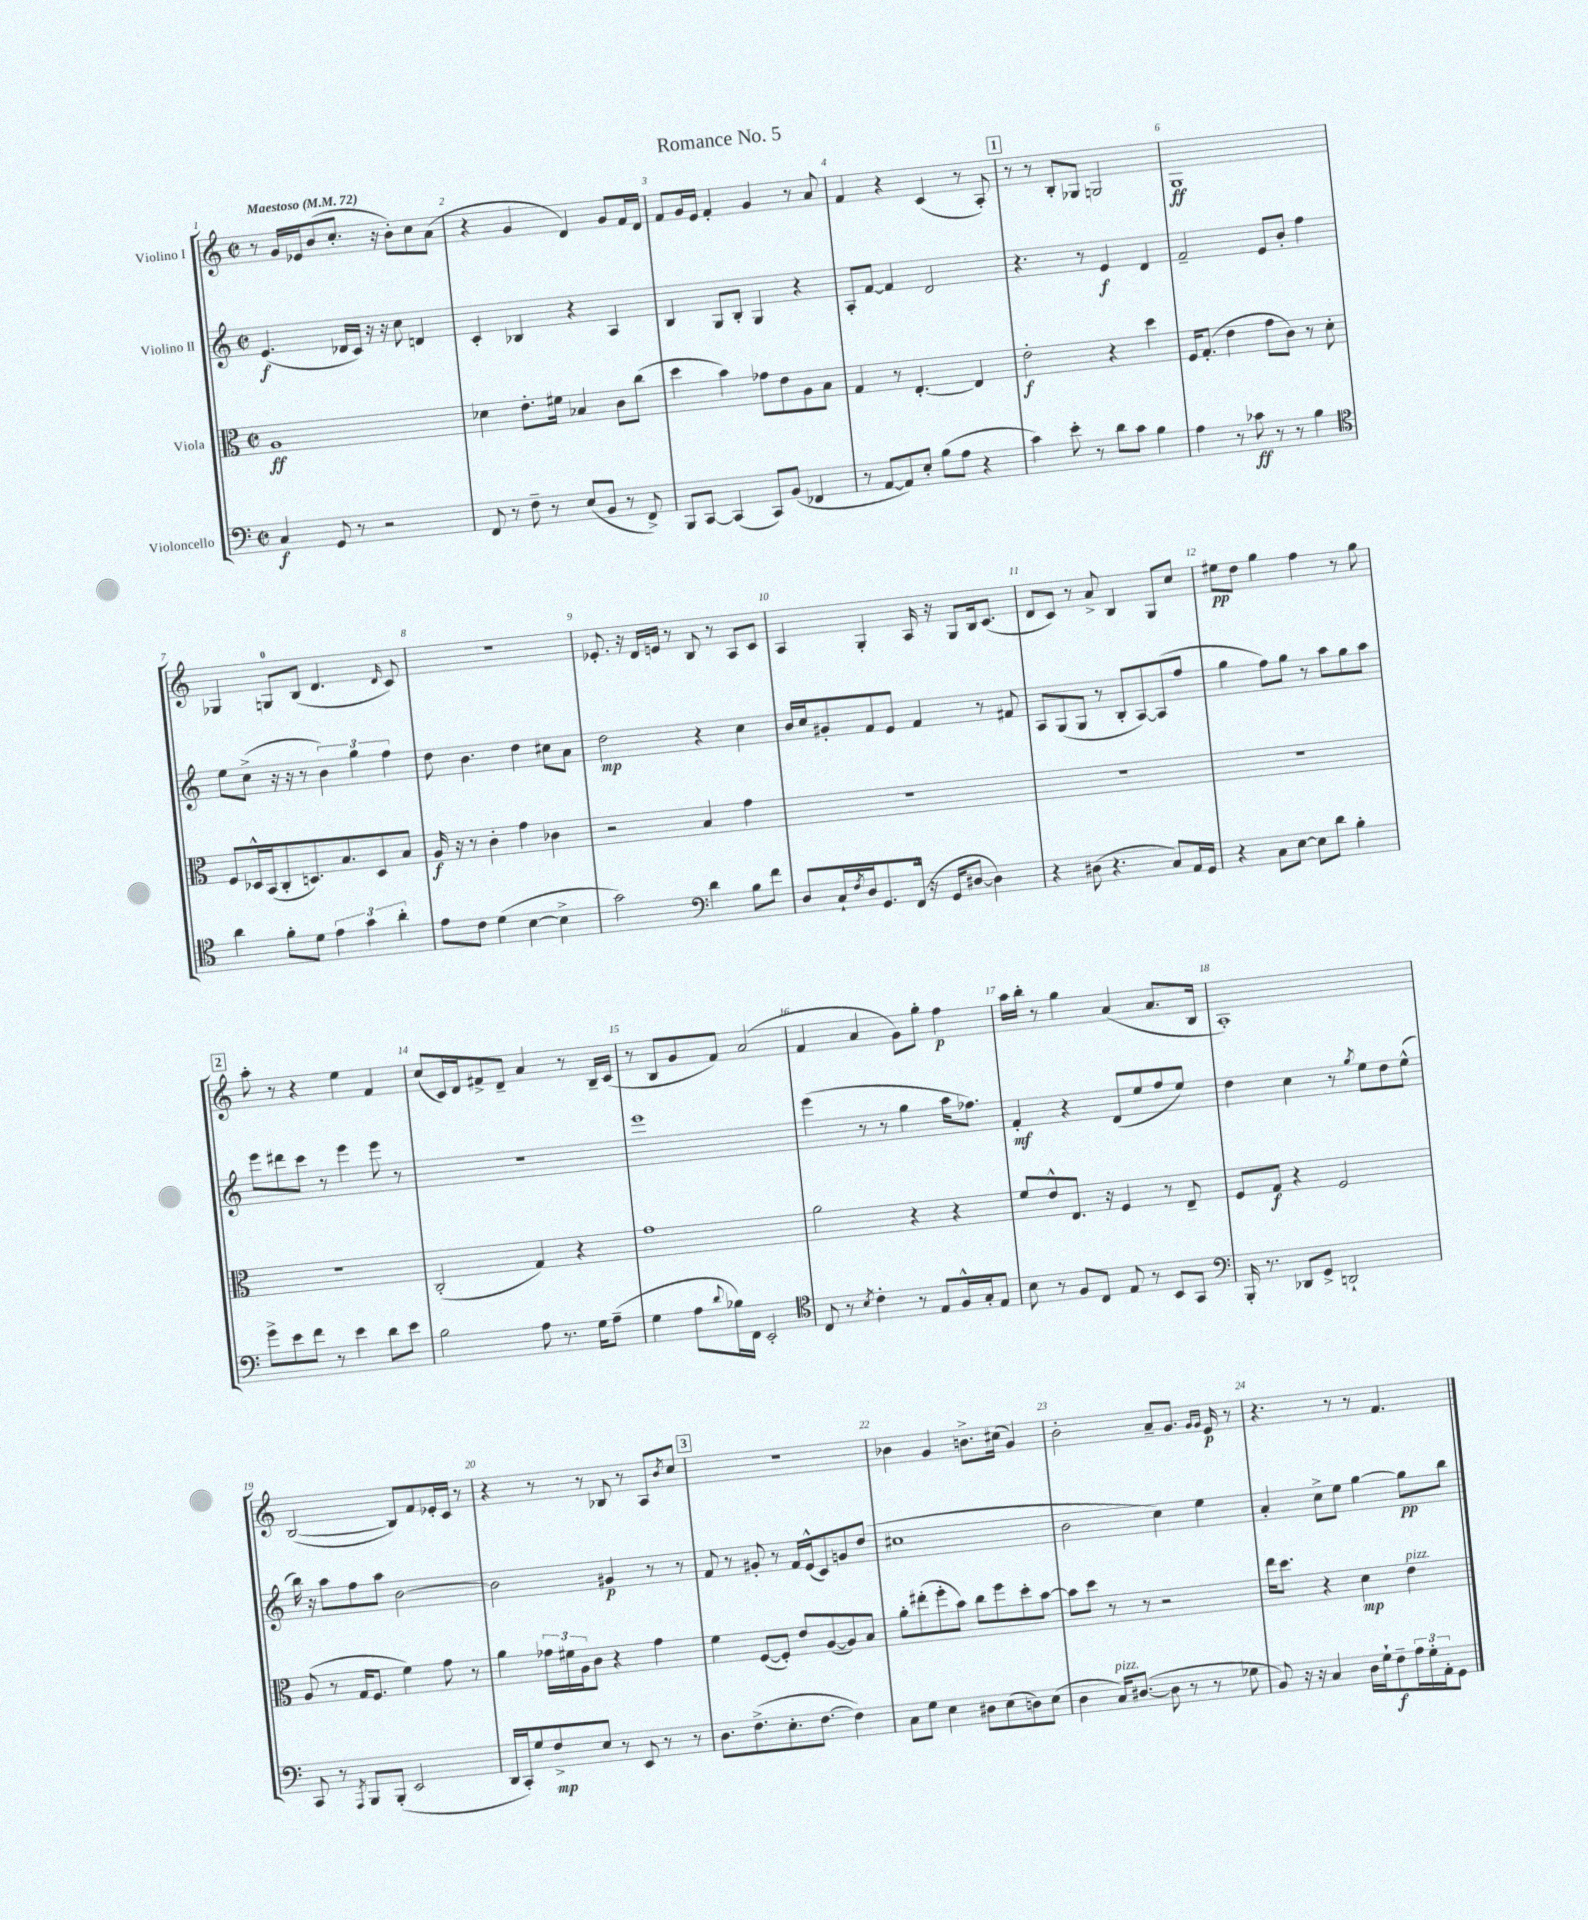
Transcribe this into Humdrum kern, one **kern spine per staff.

**kern	**dynam	**kern	**dynam	**kern	**dynam	**kern	**dynam
*part4	*part4	*part3	*part3	*part2	*part2	*part1	*part1
*staff4	*staff4	*staff3	*staff3	*staff2	*staff2	*staff1	*staff1
*I"Violoncello	*	*I"Viola	*	*I"Violino II	*	*I"Violino I	*
*clefF4	*	*clefC3	*	*clefG2	*	*clefG2	*
*k[]	*	*k[]	*	*k[]	*	*k[]	*
*M2/2	*	*M2/2	*	*M2/2	*	*M2/2	*
*met(c|)	*	*met(c|)	*	*met(c|)	*	*met(c|)	*
*MM72	*	*MM72	*	*MM72	*	*MM72	*
=1	=1	=1	=1	=1	=1	=1	=1
!	!	!	!	!	!	!LO:TX:a:B:t=Maestoso	!
4C/	f	1A	ff	(4.e/	f	8r	.
.	.	.	.	.	.	16g/LL	.
.	.	.	.	.	.	16e-X/J	.
8GG/	.	.	.	.	.	(8b/	.
8r	.	.	.	16d-X/LL	.	8.cc'/J	.
.	.	.	.	16c/JJ)	.	.	.
2r	.	.	.	16r	.	.	.
.	.	.	.	16r	.	16r	.
.	.	.	.	8cc\	.	8b'\L)	.
.	.	.	.	4dn/	.	8cc\	.
.	.	.	.	.	.	(8a\J	.
=2	=2	=2	=2	=2	=2	=2	=2
8FF/	.	4d-X\	.	4c'/	.	4r	.
8r	.	.	.	.	.	.	.
8F~\	.	8.e'\L	.	4B-X/	.	4g/	.
8r	.	.	.	.	.	.	.
.	.	16f#X\Jk	.	.	.	.	.
(8E/L	.	4B-X/	.	4r	.	4d/)	.
8BB/J	.	.	.	.	.	.	.
8r	.	8c\L	.	4A/	.	8g/L	.
8FF^/)	.	(8cc\J	.	.	.	16f/L	.
.	.	.	.	.	.	16d/JJ	.
=3	=3	=3	=3	=3	=3	=3	=3
8BBB/L	.	4dd\	.	4B/	.	8f/L	.
[8CC/J	.	.	.	.	.	16g/L	.
.	.	.	.	.	.	16e/JJ	.
(4CC/]	.	4b\)	.	8G/L	.	4f'/	.
.	.	.	.	8B'/J	.	.	.
8CC/L)	.	8g-X\L	.	4G/	.	4g/	.
(8BB/J	.	8e\	.	.	.	.	.
4FF-X/	.	8A\	.	4r	.	8r	.
.	.	8B\J	.	.	.	8a/	.
=4	=4	=4	=4	=4	=4	=4	=4
8r	.	4G/	.	8A'/L	.	4f/	.
[8AA/L	.	.	.	[8f/J	.	.	.
8AA/])	.	8r	.	4f/]	.	4r	.
8E'/J	.	[4.E'/	.	.	.	.	.
(8B\L	.	.	.	2d/	.	(4c/	.
8A\J	.	.	.	.	.	.	.
4r	.	4E/]	.	.	.	8r	.
.	.	.	.	.	.	8A'/)	.
!!LO:REH:place=s1:t=1
=5	=5	=5	=5	=5	=5	=5	=5
4c\)	.	2e'\	f	4.r	.	8r	.
.	.	.	.	.	.	8r	.
8e'\	.	.	.	.	.	8B'/L	.
8r	.	.	.	8r	.	8G-X/J	.
8d\L	.	4r	.	4e/	f	2Gn/	.
8c\J	.	.	.	.	.	.	.
4B\	.	4dd\	.	4d/	.	.	.
=6	=6	=6	=6	=6	=6	=6	=6
4A\	.	16F/KL	.	2f~/	.	1G	ff
.	.	(8.G'/J	.	.	.	.	.
8r	.	4e\	.	.	.	.	.
8c-X\	ff	.	.	.	.	.	.
8r	.	8g\L	.	8e/L	.	.	.
8r	.	8c\J)	.	8b'/J	.	.	.
4B\	.	8r	.	4ff\	.	.	.
.	.	8d'\	.	.	.	.	.
!!LO:LB:g=z
=7	=7	=7	=7	=7	=7	=7	=7
*clefC4	*	*	*	*	*	*	*
4a\	.	8F/L	.	8ee\L	.	4G-X/	.
.	.	16D-X^^/L	.	(8cc^\J	.	.	.
.	.	(16BB/J	.	.	.	.	.
8f'\L	.	8C'/	.	16r	.	8Gn/L	.
.	.	.	.	16r	.	.	.
8d\J	.	8.Dn/)	.	8r	.	(8B/J	.
6e\	.	.	.	6b\)	.	4.d/	.
.	.	8.B/	.	.	.	.	.
6g\	.	.	.	6gg\	.	.	.
.	.	8D/	.	.	.	.	.
6a'\	.	.	.	6ff\	.	.	.
.	.	.	.	.	.	16qqd/	.
.	.	8B/J	.	.	.	8c/)	.
=8	=8	=8	=8	=8	=8	=8	=8
8e\L	.	16A/	f	8dd\	.	1r	.
.	.	16r	.	.	.	.	.
8c\J	.	8r	.	4.b\	.	.	.
(4d\	.	4c'\	.	.	.	.	.
[4B\	.	4g\	.	4dd\	.	.	.
4B^\]	.	4c-X\	.	8cc#X\L	.	.	.
.	.	.	.	8a\J	.	.	.
=9	=9	=9	=9	=9	=9	=9	=9
2g\)	.	2r	.	2dd\	mp	8.e-X'/	.
.	.	.	.	.	.	16r	.
.	.	.	.	.	.	16d/LL	.
.	.	.	.	.	.	16en/JJ	.
.	.	.	.	.	.	8r	.
*clefF4	*	*	*	*	*	*	*
4d\	.	4B/	.	4r	.	8B/	.
.	.	.	.	.	.	8r	.
8B\L	.	4g\	.	4cc\	.	8A/L	.
8f\J	.	.	.	.	.	8c/J	.
=10	=10	=10	=10	=10	=10	=10	=10
8D/L	.	1r	.	16b/LL	.	4A/	.
.	.	.	.	16cc/J	.	.	.
16C`/L	.	.	.	8g#X'/	.	.	.
8qF/	.	.	.	.	.	.	.
16D/J	.	.	.	.	.	.	.
8.GG/	.	.	.	8f/	.	4G'/	.
.	.	.	.	8e/J	.	.	.
(16FF^^/Jk	.	.	.	.	.	.	.
16r	.	.	.	4f/	.	16A/	.
16GG/KL	.	.	.	.	.	16r	.
[8D#X/J	.	.	.	.	.	8G/L	.
4D#\])	.	.	.	8r	.	16B/k	.
.	.	.	.	.	.	(8.c/J	.
.	.	.	.	8f#X/	.	.	.
=11	=11	=11	=11	=11	=11	=11	=11
4r	.	1r	.	8A/L	.	8d/L	.
.	.	.	.	(8G/	.	8c/J)	.
(8D#X\	.	.	.	8G/J	.	8r	.
4.r	.	.	.	8r	.	8a^/	.
.	.	.	.	8B'/L	.	4B/	.
.	.	.	.	[8A/)	.	.	.
8C/L)	.	.	.	(8A/]	.	8G/L	.
16AA/L	.	.	.	8ff/J	.	8cc/J	.
16GG/JJ	.	.	.	.	.	.	.
=12	=12	=12	=12	=12	=12	=12	=12
4r	.	1r	.	4gg\	.	8ee#X\L	pp
.	.	.	.	.	.	8dd\J	.
8C\L	.	.	.	8ff\L)	.	4gg\	.
[8E\J	.	.	.	8gg\J	.	.	.
8E\L]	.	.	.	8r	.	4ff\	.
8d\J	.	.	.	8aa\L	.	.	.
4B'\	.	.	.	8gg\	.	8r	.
.	.	.	.	8aa\J	.	8gg\	.
!!LO:LB:g=z
!!LO:REH:place=s1:t=2
=13	=13	=13	=13	=13	=13	=13	=13
8g^\L	.	1r	.	8eee\L	.	8aa'\	.
8e\	.	.	.	8ddd#X\	.	8r	.
8f\J	.	.	.	8ccc\J	.	4r	.
8r	.	.	.	8r	.	.	.
4e\	.	.	.	4eee\	.	4ee\	.
8d\L	.	.	.	8eee\	.	4f/	.
8e\J	.	.	.	8r	.	.	.
=14	=14	=14	=14	=14	=14	=14	=14
2B\	.	(2C'/	.	1r	.	(8cc/L	.
.	.	.	.	.	.	16c/L)	.
.	.	.	.	.	.	16d/J	.
.	.	.	.	.	.	8f#X^/	.
.	.	.	.	.	.	8d~/J	.
8A\	.	4G/)	.	.	.	4a/	.
8.r	.	.	.	.	.	.	.
.	.	4r	.	.	.	8r	.
16G\KL	.	.	.	.	.	.	.
(8A~\J	.	.	.	.	.	16B~/LL	.
.	.	.	.	.	.	(16c/JJ	.
=15	=15	=15	=15	=15	=15	=15	=15
4G\	.	1g	.	1eee	.	8r	.
.	.	.	.	.	.	8B/L	.
8A\L	.	.	.	.	.	8g/	.
8qqd/	.	.	.	.	.	.	.
16B-X\L)	.	.	.	.	.	8f/J)	.
16FF\JJ	.	.	.	.	.	.	.
2EE'/	.	.	.	.	.	(2a/	.
=16	=16	=16	=16	=16	=16	=16	=16
*clefC4	*	*	*	*	*	*	*
8C/	.	2a\	.	(4eee\	.	4f/	.
8r	.	.	.	.	.	.	.
8qB/	.	.	.	.	.	.	.
4c'\	.	.	.	8r	.	4a/	.
.	.	.	.	8r	.	.	.
8r	.	4r	.	4gg\	.	8g\L)	.
8E/L	.	.	.	.	.	8gg'\J	.
16F^^/L	.	4r	.	16aa\KL	.	4ff\	p
16G'/J	.	.	.	8.ff-X\J)	.	.	.
8E/J	.	.	.	.	.	.	.
=17	=17	=17	=17	=17	=17	=17	=17
8B\	.	8f/L	.	4f'/	mf	16aa\LL	.
.	.	.	.	.	.	16bb'\JJ	.
8r	.	8e^^/	.	.	.	8r	.
8F/L	.	8.E/J	.	4r	.	4gg\	.
8C/J	.	.	.	.	.	.	.
.	.	16r	.	.	.	.	.
8E/	.	4F/	.	(8d/L	.	(4a/	.
8r	.	.	.	8ee/	.	.	.
8BB/L	.	8r	.	8ff/	.	8.a/L	.
8GG/J	.	8E~/	.	8ee/J)	.	.	.
.	.	.	.	.	.	16B/Jk	.
=18	=18	=18	=18	=18	=18	=18	=18
*clefF4	*	*	*	*	*	*	*
16BBB'/	.	8F/L	.	4dd\	.	1A')	.
8.r	.	.	.	.	.	.	.
.	.	8G/J	f	.	.	.	.
8DD-X/L	.	4r	.	4cc\	.	.	.
8GG^/J	.	.	.	.	.	.	.
2DDn`/	.	2F/	.	8r	.	.	.
.	.	.	.	8qgg/	.	.	.
.	.	.	.	8ee\L	.	.	.
.	.	.	.	8dd\	.	.	.
.	.	.	.	(8ee^^\J	.	.	.
!!LO:LB:g=z
=19	=19	=19	=19	=19	=19	=19	=19
8CC/	.	(8A/	.	16bb\)	.	([2B/	.
.	.	.	.	16r	.	.	.
8r	.	8r	.	8aa\L	.	.	.
8qAAA/	.	.	.	.	.	.	.
8BBB/L	.	16G/KL	.	8ff\	.	.	.
.	.	8.F/J	.	.	.	.	.
(8BBB'/J	.	.	.	8aa\J	.	.	.
2EE/	.	4f\)	.	[2b\	.	8B/L])	.
.	.	.	.	.	.	8f/	.
.	.	8g\	.	.	.	16e-X'/L	.
.	.	.	.	.	.	16c/JJ	.
.	.	8r	.	.	.	8r	.
=20	=20	=20	=20	=20	=20	=20	=20
16DD/LL	.	4a\	.	2b\]	.	4r	.
16CC'/J)	.	.	.	.	.	.	.
8G/	.	.	.	.	.	.	.
8F^/	mp	24g-X\LL	.	.	.	8r	.
.	.	24f#X\	.	.	.	.	.
.	.	24A\J	.	.	.	.	.
8E/J	.	8c\J	.	.	.	8r	.
8r	.	4r	.	4g#X/	p	8B-X/	.
8EE/	.	.	.	.	.	8r	.
8r	.	4g-\	.	8r	.	8A/L	.
.	.	.	.	.	.	8qb/	.
8r	.	.	.	8r	.	8cc/J	.
!!LO:REH:place=s1:t=3
=21	=21	=21	=21	=21	=21	=21	=21
8.D\L	.	4f\	.	8f/	.	1r	.
.	.	.	.	8r	.	.	.
(8.F^\	.	.	.	.	.	.	.
.	.	([8F/L	.	8g#X'/	.	.	.
8.E'\	.	8F'/J])	.	8r	.	.	.
.	.	8e/L	.	16f/LL	.	.	.
[8.F\J	.	.	.	(16e^^/J	.	.	.
.	.	([8A/	.	8c/)	.	.	.
4F\])	.	8A/])	.	8gn/	.	.	.
.	.	8B/J	.	(8dd/J	.	.	.
=22	=22	=22	=22	=22	=22	=22	=22
8C\L	.	8a'\L	.	1cc#X	.	4b-X\	.
8G\J	.	(8ee#X'\	.	.	.	.	.
4E\	.	8ff'\	.	.	.	4g/	.
.	.	8b\J)	.	.	.	.	.
8D#X\L	.	8cc\L	.	.	.	8.bn^\L	.
(8E\	.	8ff\	.	.	.	.	.
.	.	.	.	.	.	(16cc#X\Jk	.
8Dn\)	.	8dd'\	.	.	.	4g/)	.
(8E\J	.	[8b\J	.	.	.	.	.
=23	=23	=23	=23	=23	=23	=23	=23
4D\	.	8b\L]	.	2b\	.	2b'\	.
.	.	8dd\J	.	.	.	.	.
!LO:TX:a:i:t=pizz.	!	!	!	!	!	!	!
16C/KL)	.	8r	.	.	.	.	.
([8.D#X/J	.	.	.	.	.	.	.
.	.	8r	.	.	.	.	.
8D#\]	.	2r	.	4cc\)	.	8a~/L	.
8r	.	.	.	.	.	8.g/J	.
8r	.	.	.	4ee\	.	.	.
.	.	.	.	.	.	16qqg/LL	.
.	.	.	.	.	.	16qqg/JJ	.
.	.	.	.	.	.	16e/	p
8G-X\	.	.	.	.	.	8r	.
=24	=24	=24	=24	=24	=24	=24	=24
8BB/)	.	16ee\KL	.	4a'/	.	4.r	.
.	.	8.dd\J	.	.	.	.	.
16r	.	.	.	.	.	.	.
16r	.	.	.	.	.	.	.
4C/	.	4r	.	8cc^\L	.	.	.
.	.	.	.	8ee\J	.	8r	.
16D\LL	.	4d\	mp	[4gg\	.	8r	.
16G`\J	.	.	.	.	.	.	.
8F~\	f	.	.	.	.	4.f/	.
!	!	!LO:TX:a:i:t=pizz.	!	!	!	!	!
24A\L	.	4e\	.	8gg\L]	pp	.	.
24G'\	.	.	.	.	.	.	.
24AA'\J	.	.	.	.	.	.	.
8GG\J	.	.	.	8bb\J	.	.	.
==	==	==	==	==	==	==	==
*-	*-	*-	*-	*-	*-	*-	*-
